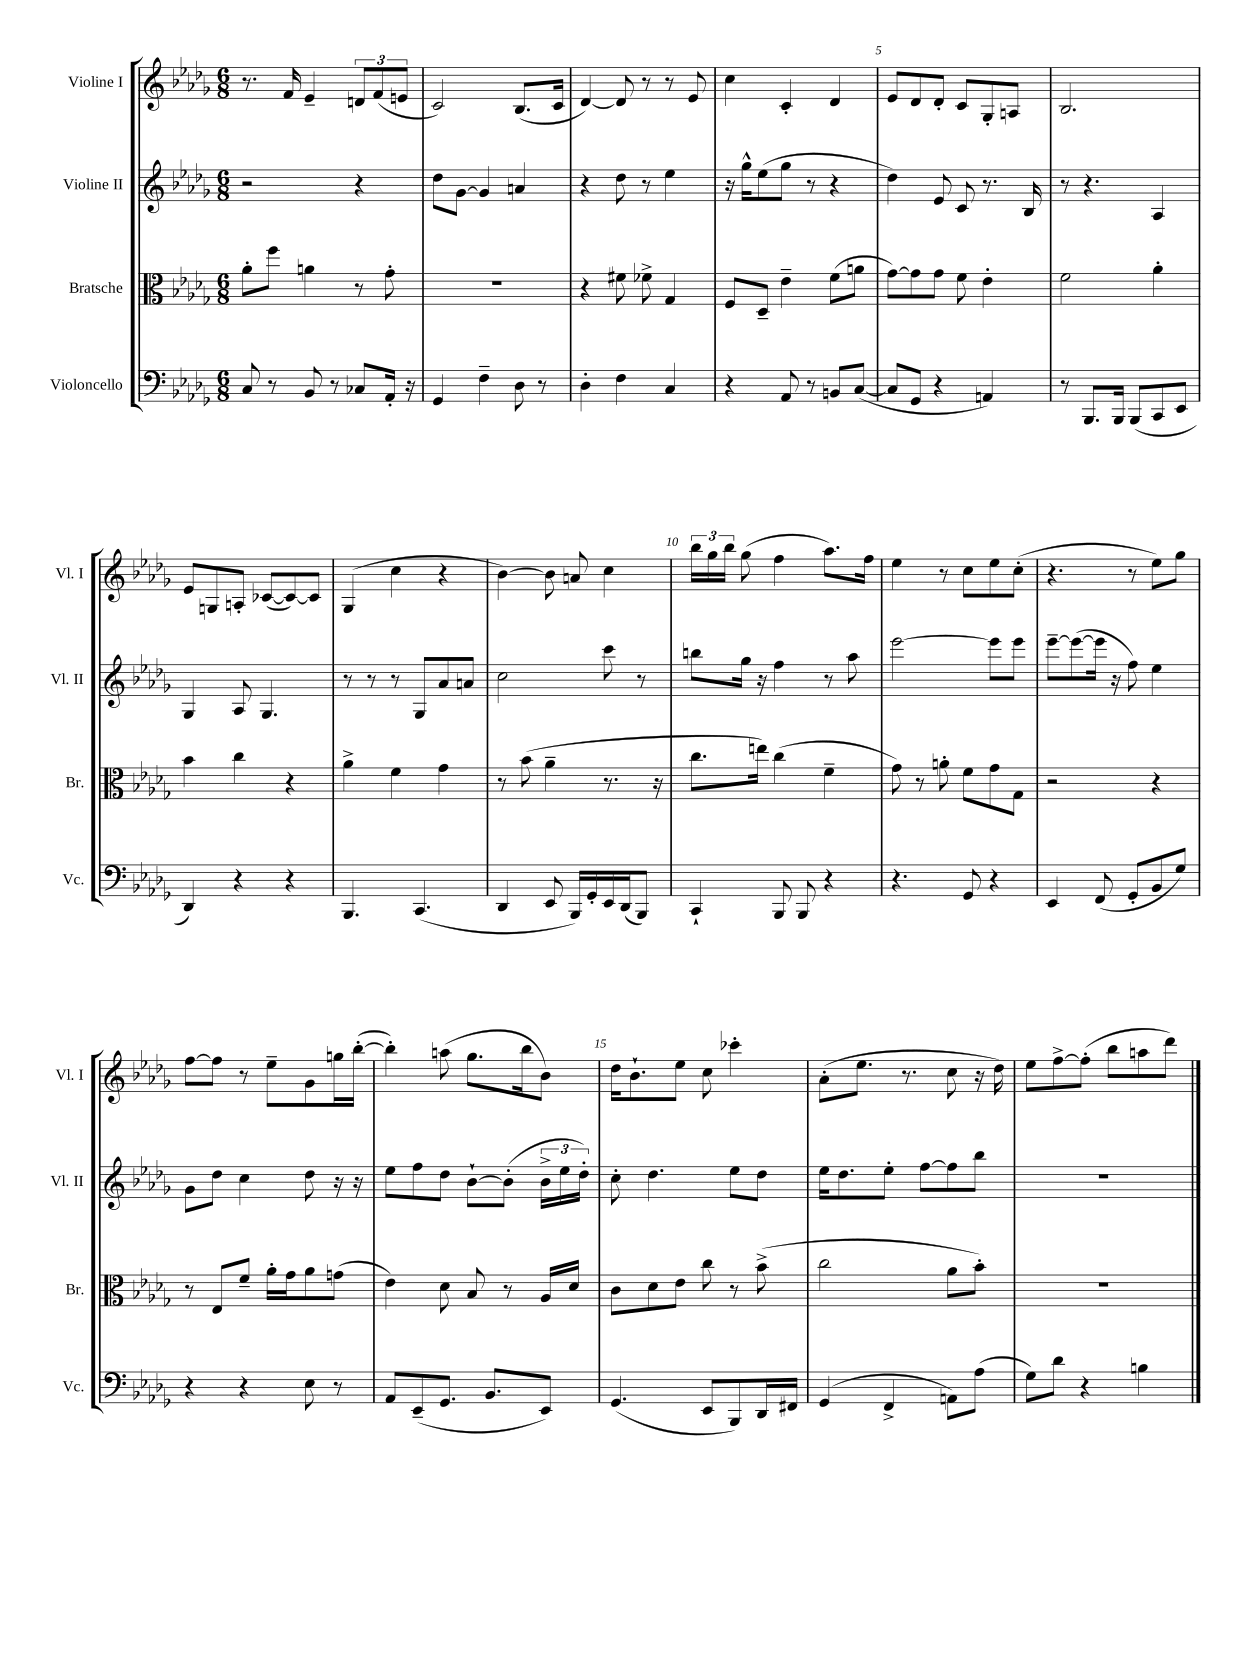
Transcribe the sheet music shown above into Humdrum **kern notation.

**kern	**kern	**kern	**kern
*part4	*part3	*part2	*part1
*staff4	*staff3	*staff2	*staff1
*I"Violoncello	*I"Bratsche	*I"Violine II	*I"Violine I
*I'Vc.	*I'Br.	*I'Vl. II	*I'Vl. I
*clefF4	*clefC3	*clefG2	*clefG2
*k[b-e-a-d-g-]	*k[b-e-a-d-g-]	*k[b-e-a-d-g-]	*k[b-e-a-d-g-]
*M6/8	*M6/8	*M6/8	*M6/8
=1	=1	=1	=1
8C/	8a-'\L	2r	8.r
8r	8ff\J	.	.
.	.	.	16f/
8BB-/	4an\	.	4e-~/
8r	.	.	.
8C-X/L	8r	4r	12dn/L
.	.	.	(12f/
16AA-'/Jk	8g-'\	.	.
.	.	.	12en/J
16r	.	.	.
=2	=2	=2	=2
4GG-/	2.r	8dd-\L	2c/)
.	.	[8g-\J	.
4F~\	.	4g-/]	.
8D-\	.	4an/	(8.B-/L
8r	.	.	.
.	.	.	16c/Jk
=3	=3	=3	=3
4D-'\	4r	4r	[4d-/)
4F\	8f#X\	8dd-\	8d-/]
.	8f-X^\	8r	8r
4C/	4G-/	4ee-\	8r
.	.	.	8e-/
=4	=4	=4	=4
4r	8F/L	16r	4cc\
.	.	16gg-^^\KL	.
.	8D-~/J	(8ee-\	.
8AA-/	4e-~\	8gg-\J	4c'/
8r	.	8r	.
8BBn/L	(8f\L	4r	4d-/
([8C/J	8an\J	.	.
=5	=5	=5	=5
8C/L]	[8g-\L)	4dd-\)	8e-/L
8GG-/J	8g-\]	.	8d-/
4r	8g-\J	8e-/	8d-'/J
.	8f\	8c/	8c/L
4AAn/)	4e-'\	8.r	8G-'/
.	.	.	8An/J
.	.	16B-/	.
=6	=6	=6	=6
8r	2f\	8r	2.B-/
8.BBB-/L	.	4.r	.
16BBB-/Jk	.	.	.
(8BBB-/L	.	.	.
8CC/	4a-'\	4A-/	.
8EE-/J	.	.	.
!!LO:LB:g=z
=7	=7	=7	=7
4DD-/)	4b-\	4G-/	8e-/L
.	.	.	8Gn/
4r	4cc\	8A-/	8An'/J
.	.	4.G-/	([8c-X/L
4r	4r	.	8c-/_)
.	.	.	8c-/J]
=8	=8	=8	=8
4.BBB-/	4a-^\	8r	(4G-/
.	.	8r	.
.	4f\	8r	4cc\
(4.CC/	.	8G-/L	.
.	4g-\	8a-/	4r
.	.	8an/J	.
=9	=9	=9	=9
4DD-/	8r	2cc\	[4b-\)
.	(8b-\	.	.
8EE-/	4a-~\	.	8b-\]
16BBB-/LL)	.	.	8an/
16GG-'/	.	.	.
16EE-/	8.r	8ccc\	4cc\
(16DD-/J	.	.	.
8BBB-/J)	.	8r	.
.	16r	.	.
=10	=10	=10	=10
4CC`/	8.cc\L	8bbn\L	24bb-\LL
.	.	.	24gg-\
.	.	.	24bb-\JJ
.	.	16gg-\Jk	(8gg-\
.	16een\Jk)	16r	.
8BBB-/	(4cc\	4ff\	4ff\
8BBB-/	.	.	.
4r	4f~\	8r	8.aa-\L)
.	.	8aa-\	.
.	.	.	16ff\Jk
=11	=11	=11	=11
4.r	8g-\)	[2eee-\	4ee-\
.	8r	.	.
.	8an'\	.	8r
8GG-/	8f\L	.	8cc\L
4r	8g-\	8eee-\L]	8ee-\
.	8G-\J	8eee-\J	(8cc'\J
=12	=12	=12	=12
4EE-/	2r	[8eee-~\L	4.r
.	.	(8eee-\_	.
(8FF/	.	16eee-\Jk]	.
.	.	16r	.
8GG-'/L	.	8ff\)	8r
8BB-/	4r	4ee-\	8ee-\L)
8G-/J)	.	.	8gg-\J
!!LO:LB:g=z
=13	=13	=13	=13
4r	8r	8g-\L	[8ff\L
.	8E-/L	8dd-\J	8ff\J]
4r	8f~/J	4cc\	8r
.	16a-'\LL	.	8ee-~\L
.	16g-\J	.	.
8E-\	8a-\	8dd-\	8g-\
8r	(8gn\J	16r	16ggn\L
.	.	16r	([16bb-'\JJ
=14	=14	=14	=14
8AA-/L	4e-\)	8ee-\L	4bb-'\])
(8EE-~/	.	8ff\	.
8.GG-/J	8d-\	8dd-\J	(8aan\
.	8B-/	[8b-`\L	8.gg-\L
8.BB-/L	.	.	.
.	8r	(8b-'\J]	.
.	.	.	16bb-\k
8EE-/J)	16A-/LL	24b-^\LL	8b-\J)
.	.	24ee-\	.
.	16d-/JJ	.	.
.	.	24dd-'\JJ)	.
=15	=15	=15	=15
(4.GG-/	8c\L	8cc'\	16dd-\KL
.	.	.	8.b-`\
.	8d-\	4.dd-\	.
.	8e-\J	.	8ee-\J
8EE-/L	8cc\	.	8cc\
8BBB-/)	8r	8ee-\L	4ccc-X'\
16DD-/L	(8b-^\	8dd-\J	.
16FF#X/JJ	.	.	.
=16	=16	=16	=16
(4GG-/	2cc\	16ee-\KL	(8a-'\L
.	.	8.dd-\	.
.	.	.	8.ee-\J
4FF^/	.	8ee-'\J	.
.	.	.	8.r
.	.	[8ff\L	.
8AAn\L)	8a-\L	8ff\]	8cc\
(8A-\J	8b-'\J)	8bb-\J	16r
.	.	.	16dd-\)
=17	=17	=17	=17
8G-\L)	2.r	2.r	8ee-\L
8d-\J	.	.	[8ff^\
4r	.	.	(8ff'\J]
.	.	.	8bb-\L
4Bn\	.	.	8aan\
.	.	.	8ddd-\J)
==	==	==	==
*-	*-	*-	*-
